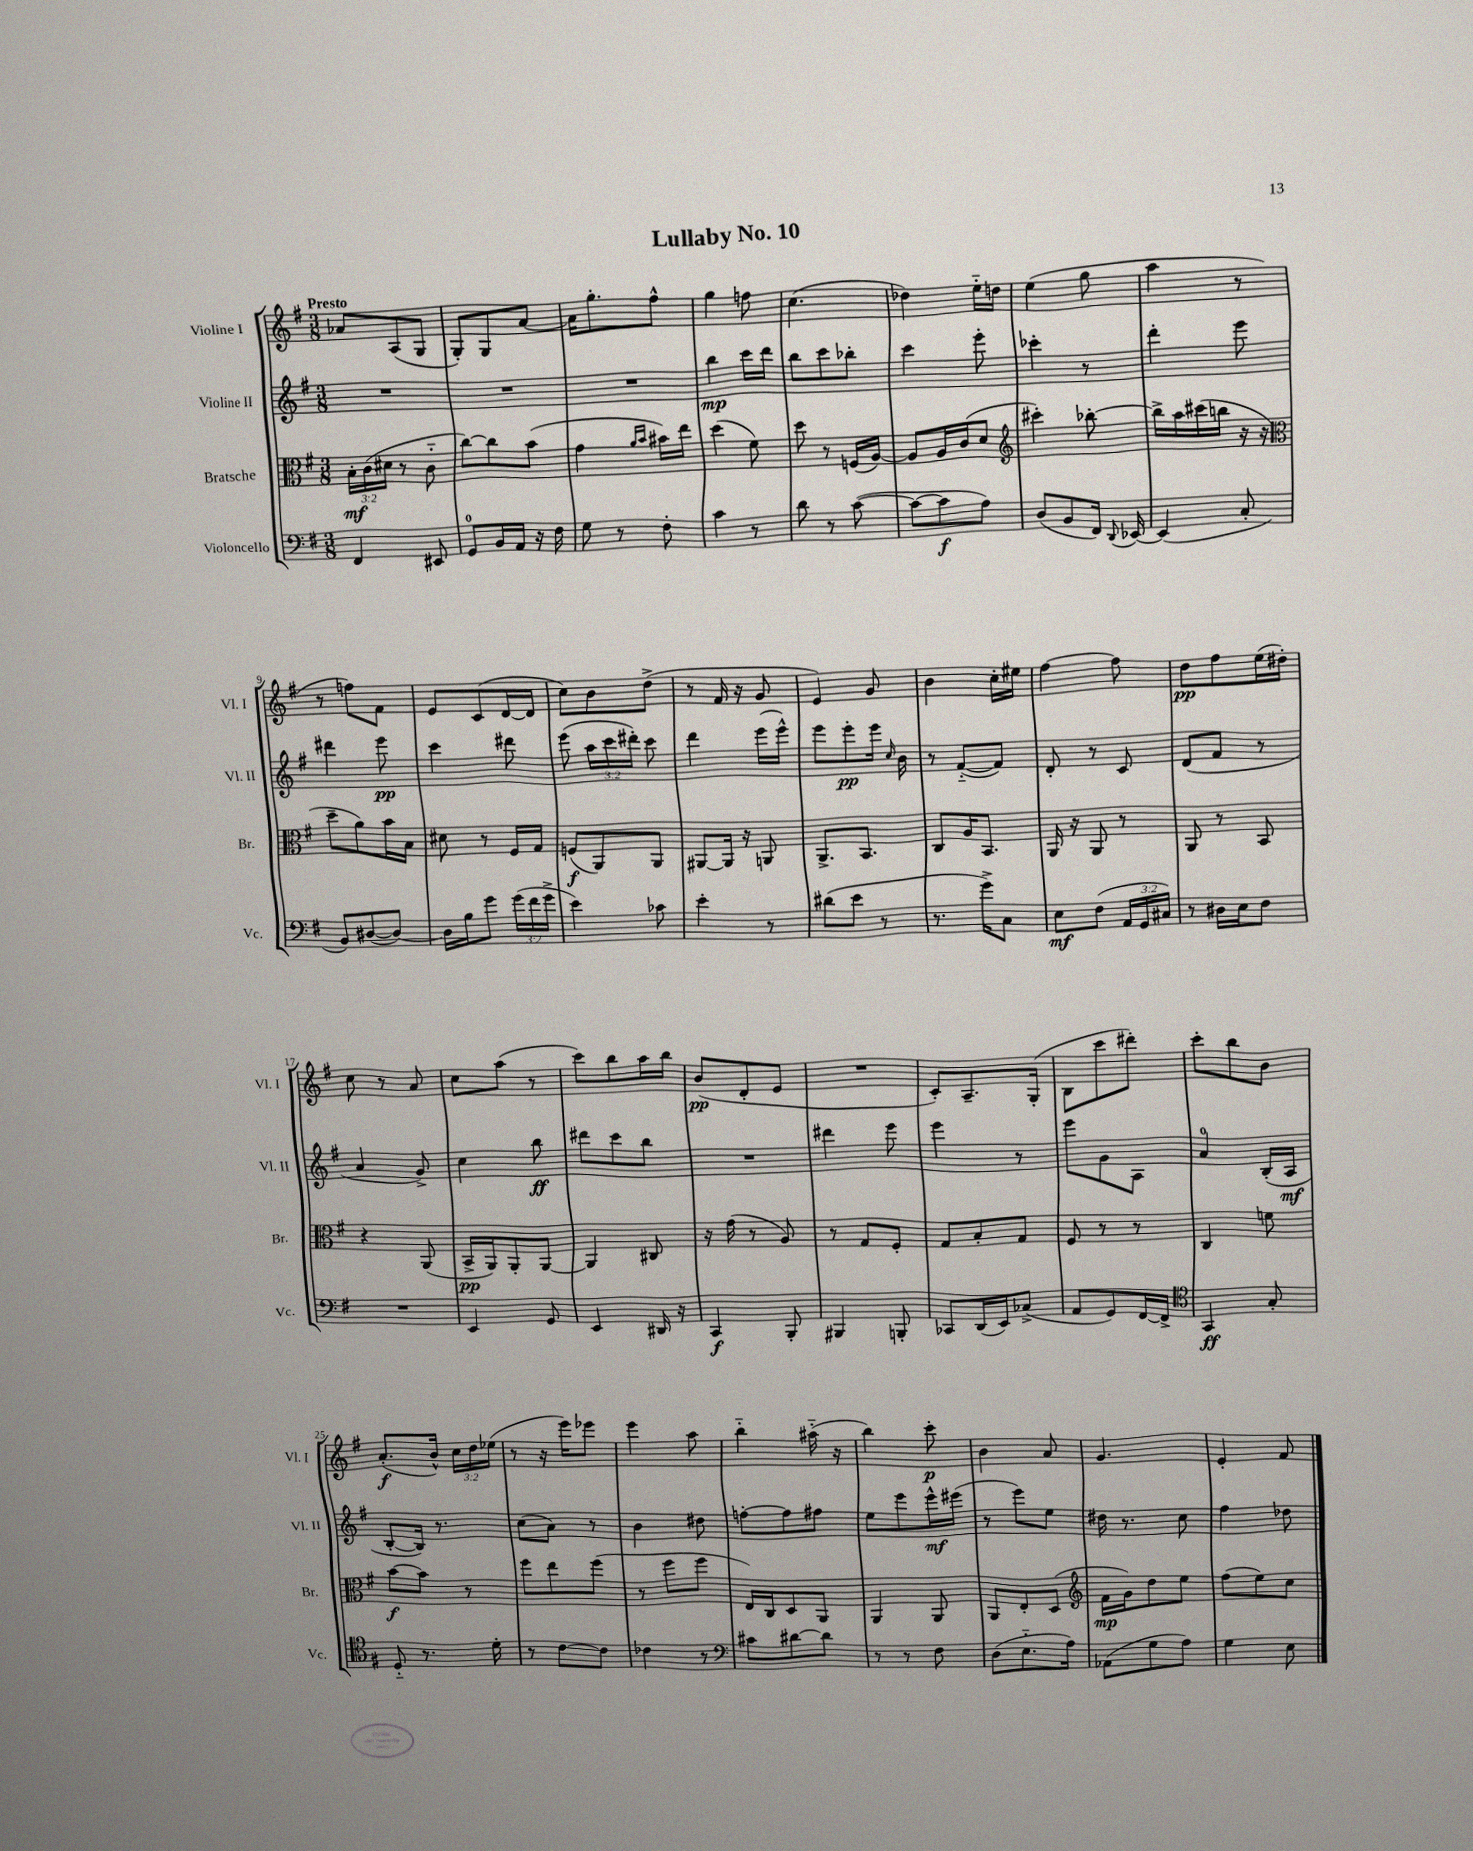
\header { title = "Lullaby No. 10" }
<<
\new StaffGroup <<
\new Staff = "s0" \with { instrumentName = "Violine I" shortInstrumentName = "Vl. I" } {
    \clef treble \key g \major \numericTimeSignature \time 3/8 \override Staff.TupletNumber.text = #tuplet-number::calc-fraction-text \tempo "Presto"
    \autoBeamOff aes'8[ a8( g8] |
    g8[-.) g8 a'8]~ |
    a'16[ g''8.-. fis''8]-^ |
    g''4 f''8 |
    c''4.( |
    des''4) e''16[-_ d''16] |
    e''4( g''8 |
    a''4 r8 |
    r8 f''8[) fis'8] |
    e'8[ c'8( d'16~ d'16] |
    c''8[) b'8 d''8]->( |
    r8 fis'16 r16 g'8 |
    e'4) g'8 |
    b'4 c''16[-. eis''16] |
    fis''4~ fis''8 |
    d''8[\pp fis''8 e''16( dis''16]-.) |
    c''8 r8 a'8 |
    c''8[ a''8]( r8 |
    c'''8[) b''8 a''16 b''16] |
    b'8[\pp( d'8-. e'8] |
    R4. |
    c'8[-.) a8.-- g16]-.( |
    b8[ c'''8 dis'''8]-.) |
    c'''8[-. b''8 b'8] |
    a'8.[-.\f( b'16]-^) \tuplet 3/2 { c''16[ d''16 ees''16]( } |
    r8 r16 e'''16[) ees'''8] |
    e'''4 a''8 |
    b''4-_ ais''16-_( r16 |
    b''4) c'''8-.\p |
    b'4 a'8 |
    g'4. |
    e'4-. fis'8 \bar "|." |
}
\new Staff = "s1" \with { instrumentName = "Violine II" shortInstrumentName = "Vl. II" } {
    \clef treble \key g \major \numericTimeSignature \time 3/8 \override Staff.TupletNumber.text = #tuplet-number::calc-fraction-text
    \autoBeamOff R4. |
    R4. |
    R4. |
    b''4\mp c'''16[ d'''16] |
    b''8[ c'''8 bes''8]-. |
    c'''4 e'''8-. |
    ces'''4-. r8 |
    d'''4-. e'''8 |
    dis'''4 e'''8\pp |
    c'''4 dis'''8 |
    e'''8( \tuplet 3/2 { a''16[ c'''16 dis'''16]-.) } c'''8 |
    d'''4 e'''16[( e'''16]-^) |
    e'''8[ e'''8-.\pp e'''16] \grace { c''16 } b'16 |
    r8 fis'8[~-_( fis'8]) |
    d'8-. r8 c'8 |
    d'8[( fis'8] r8 |
    a'4 g'8->) |
    c''4 b''8\ff |
    dis'''8[ c'''8 b''8] |
    R4. |
    dis'''4 e'''8 |
    e'''4 r8 |
    e'''8[ g'8 a8] |
    a'4-0 b16[-.( a16]\mf |
    b8[~-. b16]) r8. |
    c''8[( a'8]) r8 |
    b'4 dis''8 |
    f''8[~-. f''8 fis''8] |
    e''8[ e'''8 e'''16-^\mf eis'''16]( |
    r8 e'''8[) e''8] |
    dis''16 r8. c''8 |
    fis''4 des''8 \bar "|." |
}
\new Staff = "s2" \with { instrumentName = "Bratsche" shortInstrumentName = "Br." } {
    \clef alto \key g \major \numericTimeSignature \time 3/8 \override Staff.TupletNumber.text = #tuplet-number::calc-fraction-text
    \autoBeamOff \tuplet 3/2 { b16[-.\mf c'16( dis'16] } r8 c'8-_ |
    c''8[~) c''8 b'8]( |
    g'4 \grace { a'16[ b'16] } bis'16[) e''16] |
    d''4( fis'8) |
    d''8 r8 f16[( a16]~) |
    a8[ a16 c'16( d'8] |
    \clef treble cis'''4-.) bes''8~-. |
    bes''16[-> a''16 cis'''16( b''16] r16 r16 |
    \clef alto d''8[-- a'8) b'16 b16] |
    dis'8 r8 fis16[ g16] |
    f8[\f( a,8) a,8] |
    ais,8[~ ais,16] r16 a,8 |
    a,8.[-> b,8.] |
    c8[ a16 b,8.] |
    a,16 r16 a,8 r8 |
    a,8 r8 b,8 |
    r4 a,8( |
    b,16[->\pp a,16) a,8-. a,8]~ |
    a,4 cis8 |
    r16 g'16( r8 a8) |
    r8 g8[ fis8]-. |
    g8[ b8-. g8] |
    fis8 r8 r8 |
    c4 f'8 |
    b'8[~\f b'8] r8 |
    fis''8[ e''8 fis''8]( |
    r8 fis''8[ fis''8] |
    e16[) c16 d8 a,8] |
    a,4 a,8 |
    a,8[ e8-. d8]( |
    \clef treble fis'16[\mp g'16) d''8 e''8] |
    fis''8[( e''8) c''8] \bar "|." |
}
\new Staff = "s3" \with { instrumentName = "Violoncello" shortInstrumentName = "Vc." } {
    \clef bass \key g \major \numericTimeSignature \time 3/8 \override Staff.TupletNumber.text = #tuplet-number::calc-fraction-text
    \autoBeamOff fis,4 eis,8 |
    g,8[-0 b,16 a,16] r16 fis16 |
    g8 r8 fis8-. |
    c'4 r8 |
    d'8 r8 c'8~( |
    c'8[~ c'8\f a8]) |
    d8[( b,8 fis,16]) \appoggiatura { d,8 } ees,16~ |
    ees,4( c8-. |
    b,8[) dis8~( dis8]~) |
    dis16[ b16 g'8] \tuplet 3/2 { g'16[( fis'16 g'16]-> } |
    e'4) ces'8 |
    e'4-. r8 |
    dis'8[( e'8] r8 |
    r8. g'16[->) c8] |
    e8[\mf fis8]( \tuplet 3/2 { a,16[ g,16 cis16]) } |
    r8 dis16[ e16 fis8] |
    R4. |
    e,4 g,8 |
    e,4 dis,16 r16 |
    c,4\f b,,8-. |
    bis,,4 b,,8-. |
    ces,8[ d,16( e,16) ces8]->( |
    a,8[ g,8) fis,16~ fis,16]-> |
    \clef tenor g,4\ff g8-. |
    d8-_ r8. d'16-. |
    r8 c'8[~ c'8] |
    ces'4 r8 |
    \clef bass cis'8[ dis'8~ dis'8] |
    r8 r8 fis8 |
    d8[( e8.-_ a16]) |
    aes,8[( g8 a8]) |
    g4 e8 \bar "|." |
}
>>
>>
